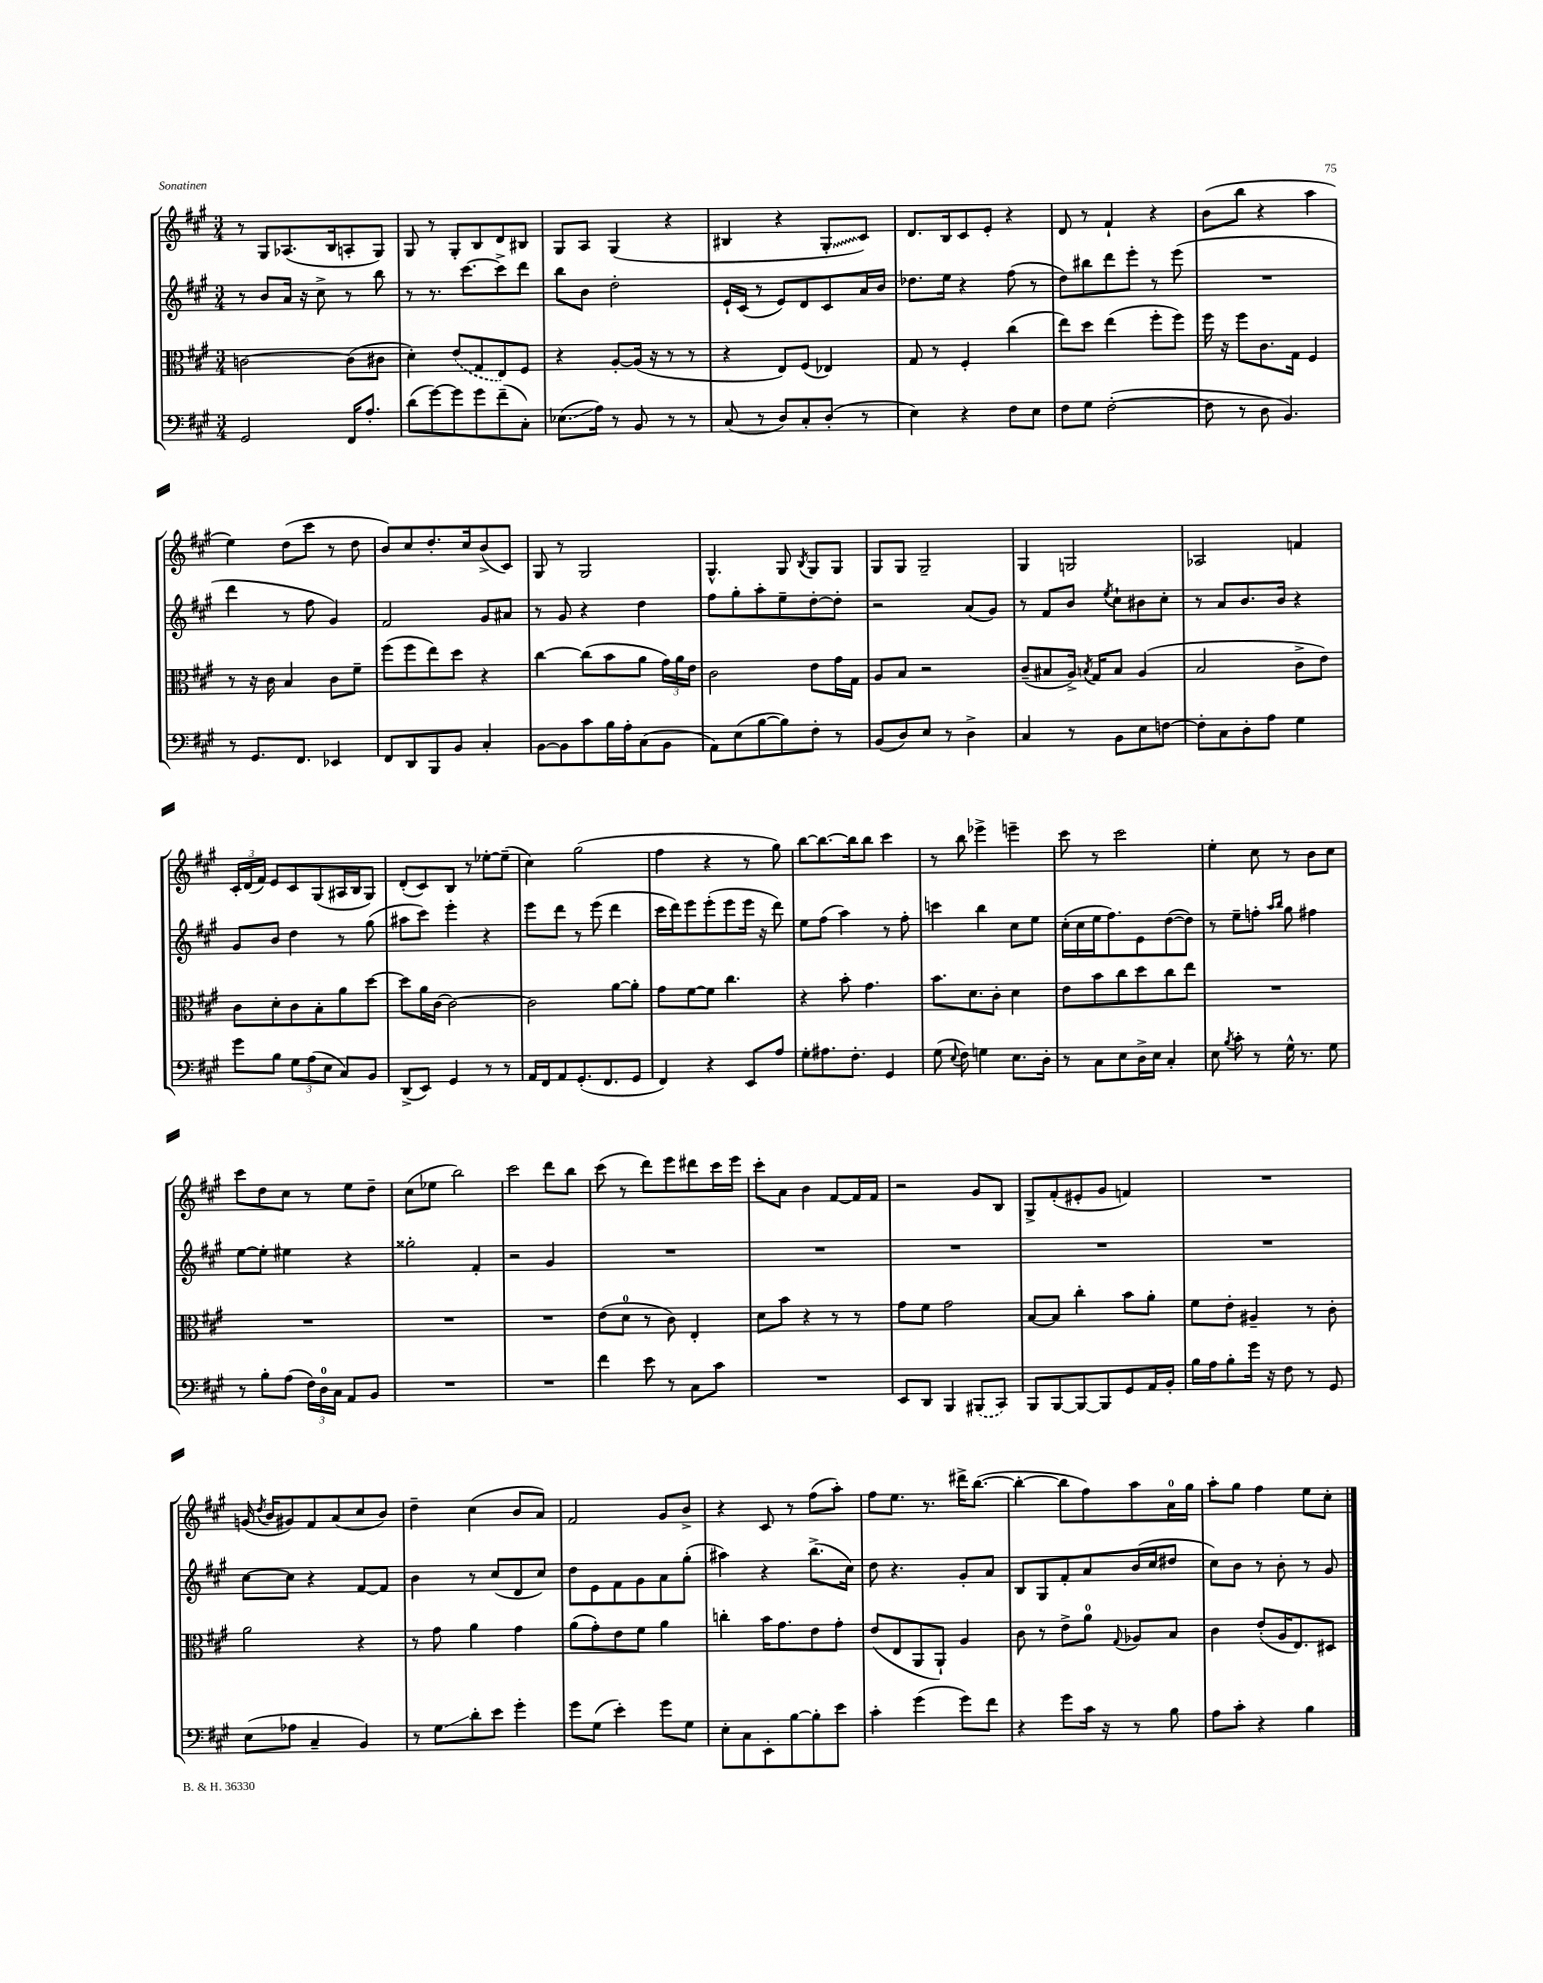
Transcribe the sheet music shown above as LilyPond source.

<<
\new StaffGroup <<
\new Staff = "s0" {
    \clef treble \key a \major \numericTimeSignature \time 3/4
    \autoBeamOff r8 gis8[ aes8.( b16 a8-. gis8]) |
    gis8 r8 gis8[-. b8 d'8 bis8] |
    gis8[ a8] gis4( r4 |
    bis4 r4 \once \override Glissando.style = #'zigzag gis8[-.\glissando cis'8]) |
    d'8.[ b16 cis'8 e'8]-. r4 |
    d'8 r8 fis'4-! r4 |
    b'8[( b''8] r4 a''4 |
    e''4) d''8[( cis'''8] r8 d''8 |
    b'8[) cis''8 d''8.-. cis''16 b'8->( cis'8]) |
    gis8 r8 gis2 |
    gis4.-^ gis8 \acciaccatura { b8 } gis8[ gis8] |
    gis8[ gis8] gis2-- |
    gis4 g2 |
    aes2 f'4 |
    \tuplet 3/2 { cis'16[-. d'16( fis'16]) } e'8[ cis'8 gis8( ais16 b16 gis8]) |
    d'8[-.( cis'8) b8] r8 ees''8[~-. ees''8]--( |
    cis''4) gis''2( |
    fis''4 r4 r8 gis''8) |
    b''8[~ b''8.~ b''16 b''8] cis'''4 |
    r8 b''8 ees'''4-> e'''4-- |
    cis'''8 r8 cis'''2 |
    e''4-. cis''8 r8 b'8[ cis''8] |
    cis'''8[ d''8 cis''8] r8 e''8[ d''8]-- |
    cis''8[( ees''8] b''2) |
    cis'''2 d'''8[ b''8] |
    cis'''8( r8 d'''8[) e'''8 dis'''8 cis'''16 e'''16] |
    cis'''8[-. a'8] b'4 fis'8[~ fis'16 fis'16] |
    r2 gis'8[ b8] |
    gis8[-> fis'8-.( eis'8-. gis'8] f'4) |
    R2. |
    g'16( \acciaccatura { d''8 } b'16[ gis'8) fis'8 a'8( cis''8 b'8]) |
    d''4-- cis''4( b'8[ a'8]) |
    fis'2 gis'8[ b'8]-> |
    r4 cis'8 r8 fis''8[( a''8]-.) |
    fis''8[ e''8.] r8. dis'''16[-> b''8.]~( |
    b''4~-. b''8[ fis''8) a''8 a'16-0 gis''16] |
    a''8[-. gis''8] fis''4 e''8[ cis''8]-. \bar "|." |
}
\new Staff = "s1" {
    \clef treble \key a \major \numericTimeSignature \time 3/4
    \autoBeamOff r8 b'8[ a'16] r16 cis''8-> r8 b''8 |
    r8 r8. cis'''8.[~ cis'''8-> d'''8] |
    b''8[ b'8] d''2-. |
    e'16[-! cis'16]( r8 e'8[) d'8 cis'8 a'16 b'16] |
    des''8.[ e''16] r4 fis''8( r8 |
    d''8[) bis''8 d'''8 e'''8]-. r8 e'''8( |
    R2. |
    d'''4 r8 fis''8 gis'4) |
    fis'2 gis'8[ ais'8] |
    r8 gis'8 r4 d''4 |
    fis''8[ gis''8-. a''8-. e''8-- d''8~-. d''8]-. |
    r2 a'8[( gis'8]) |
    r8 fis'8[ b'8] \acciaccatura { e''8 } cis''8[-! bis'8 cis''8]-. |
    r8 a'8[ b'8. b'16] r4 |
    gis'8[ b'8] d''4 r8 gis''8( |
    ais''8[ cis'''8]) e'''4-. r4 |
    e'''8[ d'''8] r8 e'''8( d'''4 |
    cis'''16[ d'''16) e'''8 e'''8-.( e'''8 e'''16] r16 d'''8) |
    e''8[ fis''8]( a''4) r8 fis''8-. |
    c'''4 b''4 cis''8[ e''8] |
    cis''16[-.( cis''16 e''16 fis''8.) e'8 d''8~( d''8]) |
    r8 e''8[-- f''8]-. \grace { a''16[ b''16] } gis''8 fis''4 |
    e''8[~ e''8]-. eis''4 r4 |
    gisis''2-. fis'4-. |
    r2 gis'4 |
    R2. |
    R2. |
    R2. |
    R2. |
    R2. |
    cis''8[~ cis''8] r4 fis'8[~ fis'8] |
    b'4 r8 cis''8[( d'8 cis''8]) |
    d''8[ e'8 fis'8 gis'8 a'8 gis''8]-.( |
    ais''4) r4 b''8.[->( cis''16]) |
    d''8 r4. gis'8[-. a'8] |
    b8[ gis8 fis'8-. a'8 b'16( cis''16 dis''8] |
    cis''8[) b'8] r8 b'8-. r8 gis'8 \bar "|." |
}
\new Staff = "s2" {
    \clef alto \key a \major \numericTimeSignature \time 3/4
    \autoBeamOff c'2~ c'8[( cis'8] |
    d'4-.) \once \slurDashed e'8[( gis8 e8) fis8] |
    r4 a8[~-. a16]( r16 r8 r8 |
    r4 e8[) fis8]( ees4) |
    gis8 r8 fis4-. cis''4( |
    e''8[) d''8] e''4( fis''8[-. fis''8]) |
    fis''16 r16 fis''8[ cis'8. gis16] fis4 |
    r8 r16 cis'16 b4 cis'8[ fis'8]-- |
    fis''8[( fis''8 e''8) d''8] r4 |
    cis''4~ cis''8[( b'8 a'8] \tuplet 3/2 { gis'16[) a'16 e'16] } |
    cis'2 e'8[ gis'16 gis16] |
    a8[ b8] r2 |
    cis'8[--( bis8 a16]->) \acciaccatura { b8 } gis16[ b8] a4( |
    b2 cis'8[-> e'8]) |
    cis'8[ d'8-. cis'8 b8-. a'8 d''8]~ |
    d''8[ a'16 cis'16]~ cis'2~ |
    cis'2 a'8[~ a'8]-. |
    gis'8[ fis'8~ fis'8] cis''4. |
    r4 b'8-. gis'4. |
    b'8.[ d'8. cis'8]-. d'4 |
    e'8[ b'8 cis''8 d''8 cis''8 e''8] |
    R2. |
    R2. |
    R2. |
    R2. |
    e'8[( d'8]-0 r8 cis'8) e4-. |
    d'8[ b'8] r4 r8 r8 |
    gis'8[ fis'8] gis'2 |
    b8[~ b8] cis''4-. b'8[ a'8]-. |
    fis'8[ e'8]-. ais4-- r8 cis'8-. |
    a'2 r4 |
    r8 gis'8 a'4 gis'4 |
    a'8[( gis'8-.) e'8 fis'8] a'4 |
    c''4-. b'16[ gis'8. e'8 gis'8]-. |
    e'8[( e8 a,8 a,8]-!) a4 |
    cis'8 r8 e'8[-> a'8]-0 \appoggiatura { gis8 } aes8[ b8] |
    cis'4 e'8[-.( a16 e8.) dis8] \bar "|." |
}
\new Staff = "s3" {
    \clef bass \key a \major \numericTimeSignature \time 3/4
    \autoBeamOff gis,2 fis,16[ a8.]-. |
    d'8[( gis'8~) gis'8 gis'8 fis'8--( cis8]-.) |
    ees8.[\glissando( a16]) r8 b,8 r8 r8 |
    cis8( r8 d8[) cis8-. d8]-.( r8 |
    e4) r4 fis8[ e8] |
    fis8[ gis8] fis2~-.( |
    fis8 r8 d8 b,4.) |
    r8 gis,8.[ fis,8.] ees,4 |
    fis,8[ d,8 b,,8 b,8] cis4-. |
    b,8[~ b,8 cis'8 b16 a16-. cis8( b,8] |
    a,8[) e8( b8~ b8) fis8]-. r8 |
    b,8[( d8) e8] r8 d4-> |
    cis4 r8 b,8[ e8 f8]~ |
    f8[-. cis8 d8-. a8] gis4 |
    gis'8[ b8] \tuplet 3/2 { gis8[ a8( e8] } cis8[) b,8] |
    d,8[->( e,8]) gis,4 r8 r8 |
    a,16[ fis,16 a,8 gis,8.-.( fis,8. gis,8] |
    fis,4) r4 e,8[ a8] |
    gis8[-. ais8. fis8.]-. gis,4 |
    gis8( \appoggiatura { e8 } fis8) g4 e8.[ d16]-. |
    r8 cis8[ e8 d16-> e16] cis4-. |
    e8 \acciaccatura { b8 } cis'8-. r8 gis16-^ r8. gis8 |
    r8 b8[-. a8]( \tuplet 3/2 { fis16[) d16-0 cis16] } a,8[ b,8] |
    R2. |
    R2. |
    fis'4 e'8 r8 cis8[ cis'8] |
    R2. |
    e,8[ d,8] b,,4 \once \slurDashed bis,,8[( cis,8]) |
    b,,8[ b,,8~ b,,8~ b,,8 gis,8 a,16 b,16]-. |
    b16[ a16 b8-. gis'16] r16 fis8 r8 gis,8 |
    e8[( aes8] cis4-- b,4) |
    r8 gis8[\glissando d'8-. e'8] gis'4-. |
    gis'8[ gis8]( e'4-.) gis'8[ gis8] |
    e8[-. cis8 e,8-. b8~ b8-. e'8] |
    cis'4-. gis'4( gis'8[) fis'8] |
    r4 gis'8[ cis'16] r16 r8 b8 |
    a8[ cis'8]-. r4 b4 \bar "|." |
}
>>
>>
\layout { \context { \Score \remove "Bar_number_engraver" } }
